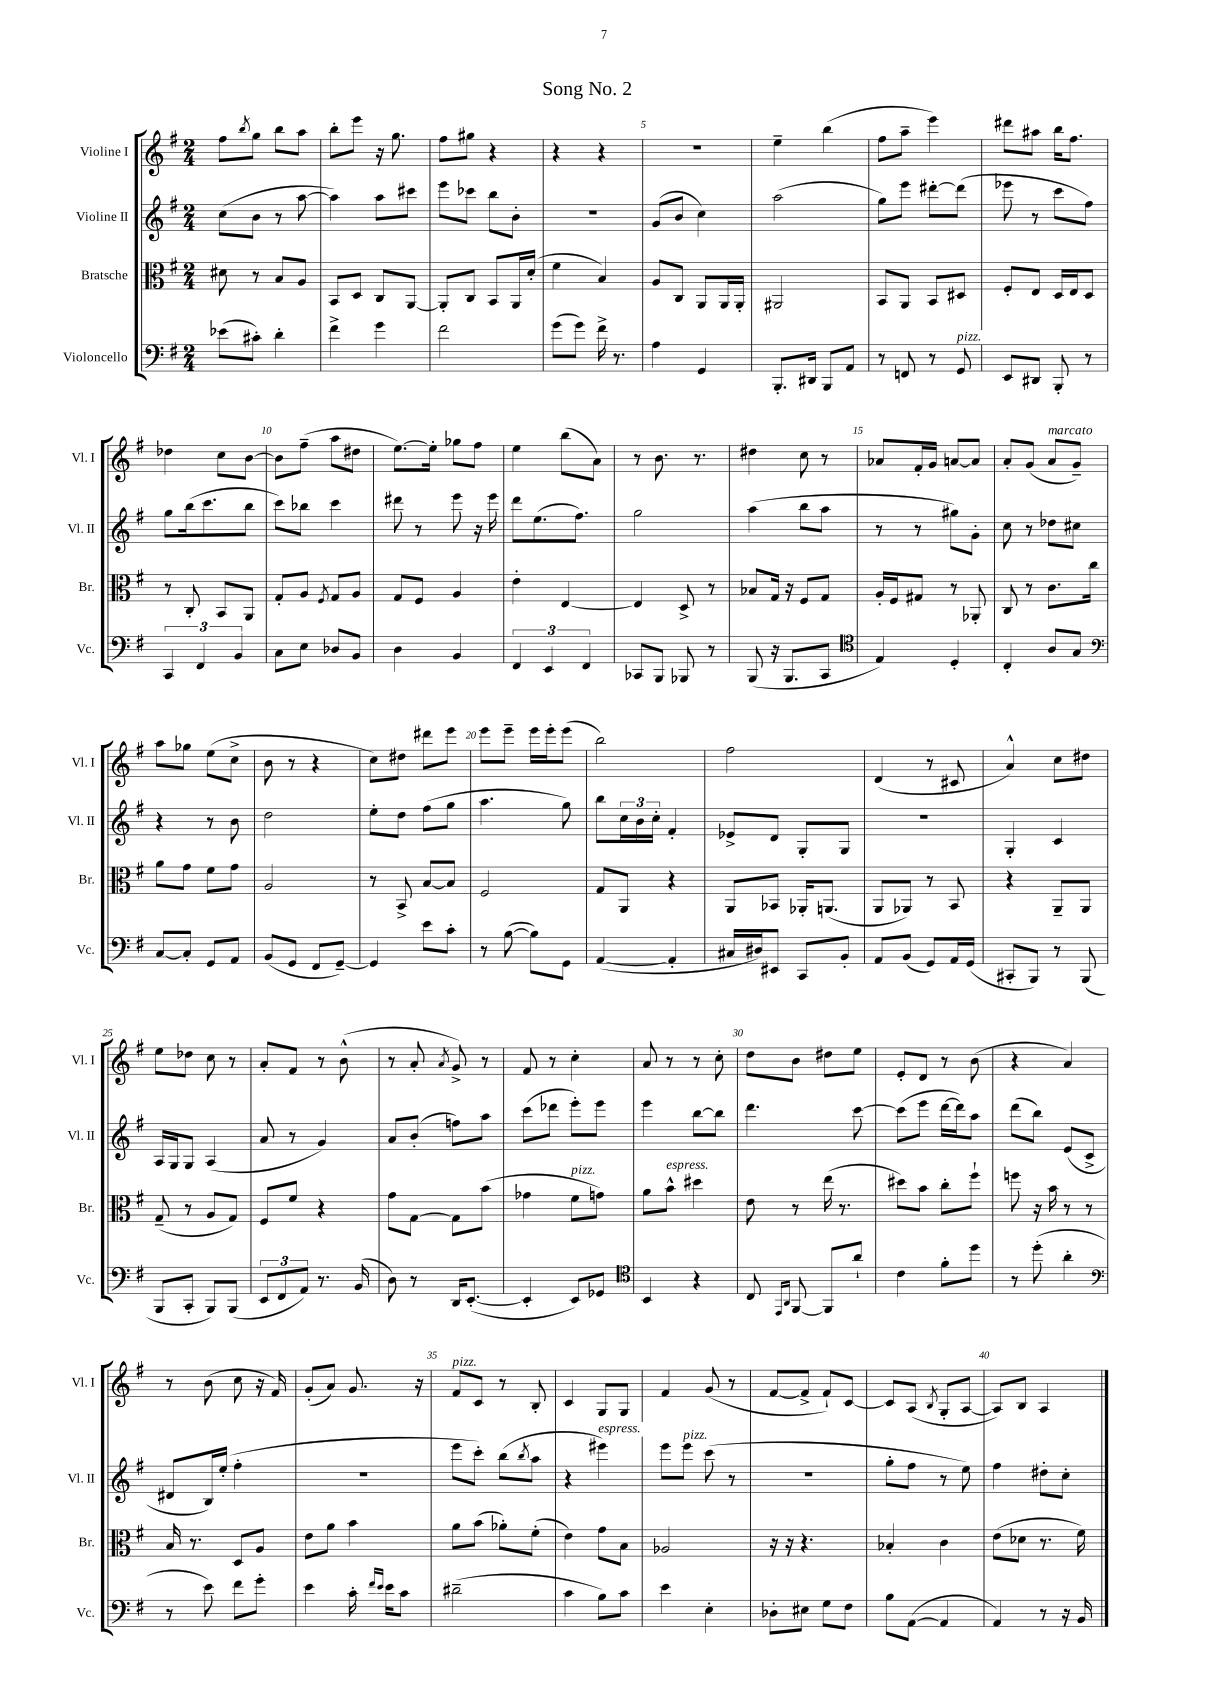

**kern	**kern	**kern	**kern
*staff4	*staff3	*staff2	*staff1
*clefF4	*clefC3	*clefG2	*clefG2
*k[f#]	*k[f#]	*k[f#]	*k[f#]
*M2/4	*M2/4	*M2/4	*M2/4
(8e-	8d#	(8cc	8ff#
.	.	.	8qbb
8c#')	8r	8b	8gg
4d'	8B	8r	8bb
.	8A	[8aa	8aa
=	=	=	=
4f#^	8BB	4aa])	8bb'
.	8D	.	8eee
4g	8C	8aa	16r
.	.	.	8.gg
.	[8AA	8ccc#	.
=	=	=	=
2f#	8AA']	8eee	8ff#
.	8C	8ccc-	8gg#
.	8BB	8bb	4r
.	16AA	8b'	.
.	(16d'	.	.
=	=	=	=
(8g	4f#	2r	4r
8g)	.	.	.
16f#^	4B)	.	4r
8.r	.	.	.
=	=	=	=
4A	8A	(8g	2r
.	8C	8b	.
4GG	8AA	4cc)	.
.	16AA	.	.
.	16AA'	.	.
=	=	=	=
8.BBB'	2AA#	(2aa	4ee~
16DD#	.	.	.
8BBB	.	.	(4bb
8AA	.	.	.
=	=	=	=
8r	8BB	8gg)	8ff#
8FF	8AA	8eee	8aa~
8r	8BB	[8ddd#'	4eee)
8GG	8D#	(8ddd#]	.
=	=	=	=
8EE	8F#'	8eee-	8ddd#
8DD#	8E	8r	8aa#
8BBB'	16D	8ccc	16bb
.	16E	.	8.ff#
8r	8D	8ff#)	.
=	=	=	=
6CC	8r	8gg	4dd-
.	8C'	(16bb	.
6FF#	.	.	.
.	.	8.ccc	.
.	8BB	.	8cc
6BB	.	.	.
.	8AA	8bb	[8b
=	=	=	=
8C	8G'	8ccc)	8b]
8E	8A	8bb-	(8ff#~
.	8qF#	.	.
8D-	8G	4ccc	8aa
8BB	8A	.	8dd#
=	=	=	=
4D	8G	8ddd#	[8.ee)
.	8F#	8r	.
.	.	.	16ee']
4BB	4A	8eee	8gg-
.	.	16r	8ff#
.	.	16eee	.
=	=	=	=
6FF#	4e'	8ddd	4ee
.	.	(8.ee	.
6EE	.	.	.
.	[4E	.	(8bb
.	.	8.ff#)	.
6FF#	.	.	.
.	.	.	8a)
=	=	=	=
8CC-	4E]	2gg	8r
8BBB	.	.	8.b
8BBB-	8D^	.	.
.	.	.	8.r
8r	8r	.	.
=	=	=	=
(8BBB	8B-	(4aa	4dd#
16r	16G	.	.
8.BBB	16r	.	.
.	8F#	8bb	8cc
8CC	8G	8aa	8r
=	=	=	=
*clefC4	*	*	*
4E)	16A'	8r	8a-
.	16F#	.	.
.	8G#	8r	16f#'
.	.	.	16g
4D'	8r	8gg#)	[8a
.	8AA-'	8g'	8a]
=	=	=	=
4C'	8C	8cc	8a'
.	8r	8r	(8g
8A	8.c	8dd-	8a
8G	.	8cc#	8g~)
.	16cc	.	.
=	=	=	=
*clefF4	*	*	*
[8C	8a	4r	8aa
8C']	8g	.	8gg-
8GG	8f#	8r	(8ee
8AA	8g	8b	8cc^
=	=	=	=
(8BB	2A	2dd	8b
8GG	.	.	8r
8FF#	.	.	4r
[8GG~)	.	.	.
=	=	=	=
4GG]	8r	8ee'	8cc)
.	8BB^	8dd	8dd#
8e	[8B	(8ff#	8ddd#
8c'	8B]	8gg	8eee
=	=	=	=
8r	2F#	4.aa	8eee
([8B	.	.	8eee~
8B])	.	.	16eee
.	.	.	16eee'
8GG	.	8gg)	(8eee
=	=	=	=
([4AA	8G	8bb	2bb)
.	8AA	24cc	.
.	.	24b	.
.	.	24cc'	.
4AA']	4r	4f#'	.
=	=	=	=
16C#	8AA	8e-^	2ff#
16D#)	.	.	.
8EE#	8BB-	8d	.
8CC	16AA-'	8G'	.
.	(8.AA	.	.
8BB'	.	8G	.
=	=	=	=
8AA	8AA	2r	(4d
(8BB	8AA-)	.	.
8GG)	8r	.	8r
16AA	8BB	.	8c#
(16GG	.	.	.
=	=	=	=
8CC#'	4r	4G'	4a^^)
8BBB)	.	.	.
8r	8AA~	4c	8cc
(8BBB	8AA	.	8dd#
=	=	=	=
8BBB	(8G~	16A	8ee
.	.	16G	.
8CC'	8r	8G	8dd-
8BBB)	8A	(4A	8cc
(8BBB	8G)	.	8r
=	=	=	=
12EE	8F#	8a	8a'
12FF#	.	.	.
.	8f#	8r	8f#
12AA)	.	.	.
8.r	4r	4g)	8r
.	.	.	(8b^^
(16BB	.	.	.
=	=	=	=
8D)	8g	8a	8r
8r	[8G	(8b'	8a'
.	.	.	8qa
16DD	8G]	8ff)	8g^)
([8.EE'	.	.	.
.	(8b	8aa	8r
=	=	=	=
4EE']	4g-	(8ccc	8f#
.	.	8ddd-	8r
8EE)	8f#	8eee')	4cc'
8GG-	8g)	8eee	.
=	=	=	=
*clefC4	*	*	*
4BB	8a	4eee	8a
.	8b^^	.	8r
4r	4dd#	[8bb	8r
.	.	8bb]	8cc'
=	=	=	=
8C	8e	4.ddd	8dd
16qqEE	.	.	.
16qqAA	.	.	.
[8FF#	8r	.	8b
8FF#]	(16ee	.	8dd#
.	8.r	.	.
8a`	.	[8ccc	8ee
=	=	=	=
4c	8dd#)	(8ccc]	8e'
.	8b	8eee	8d
8f#'	8cc'	[16ddd	8r
.	.	16ddd])	.
8dd	8ff#`	8aa	(8b
=	=	=	=
8r	8ff	(8ddd	4r
(8dd'	16r	8bb)	.
.	16b	.	.
4a'	8r	(8e	4a)
.	8r	8c^	.
=	=	=	=
*clefF4	*	*	*
8r	16B	8d#	8r
.	8.r	.	.
8e)	.	16B)	(8b
.	.	(16ee'	.
8f#	8D	4ff#'	8cc
8g'	8A	.	16r
.	.	.	16f#)
=	=	=	=
4e	8e	2r	(8g'
.	8a	.	8a)
16c'	4b	.	8.g
16qqf#	.	.	.
16qqe	.	.	.
16e	.	.	.
8c	.	.	.
.	.	.	16r
=	=	=	=
(2d#~	8a	8eee	8f#
.	(8b	8ccc')	8c
.	8a-')	(8bb	8r
.	.	8qbb	.
.	(8f#'	8aa	8B'
=	=	=	=
4c	4e)	4r	4c
8B)	8g	4eee#)	8G
8c	8B	.	8G
=	=	=	=
4e	2A-	8eee	4f#
.	.	8eee	.
4E'	.	(8ccc	(8g
.	.	8r	8r
=	=	=	=
8D-'	16r	2r	[8f#
.	16r	.	.
8E#	4.r	.	8f#^]
8G	.	.	8f#`)
8F#	.	.	[8c
=	=	=	=
8B	4B-'	8gg'	8c]
([8AA	.	8ff#	(8A
.	.	.	8qB
4AA]	4c	8r	8G'
.	.	8ee)	[8A
=	=	=	=
4AA)	(8e	4ff#	8A])
.	8d-	.	8B
8r	8.r	8dd#'	4A
16r	.	8cc'	.
16BB	16f#)	.	.
==	==	==	==
*-	*-	*-	*-
